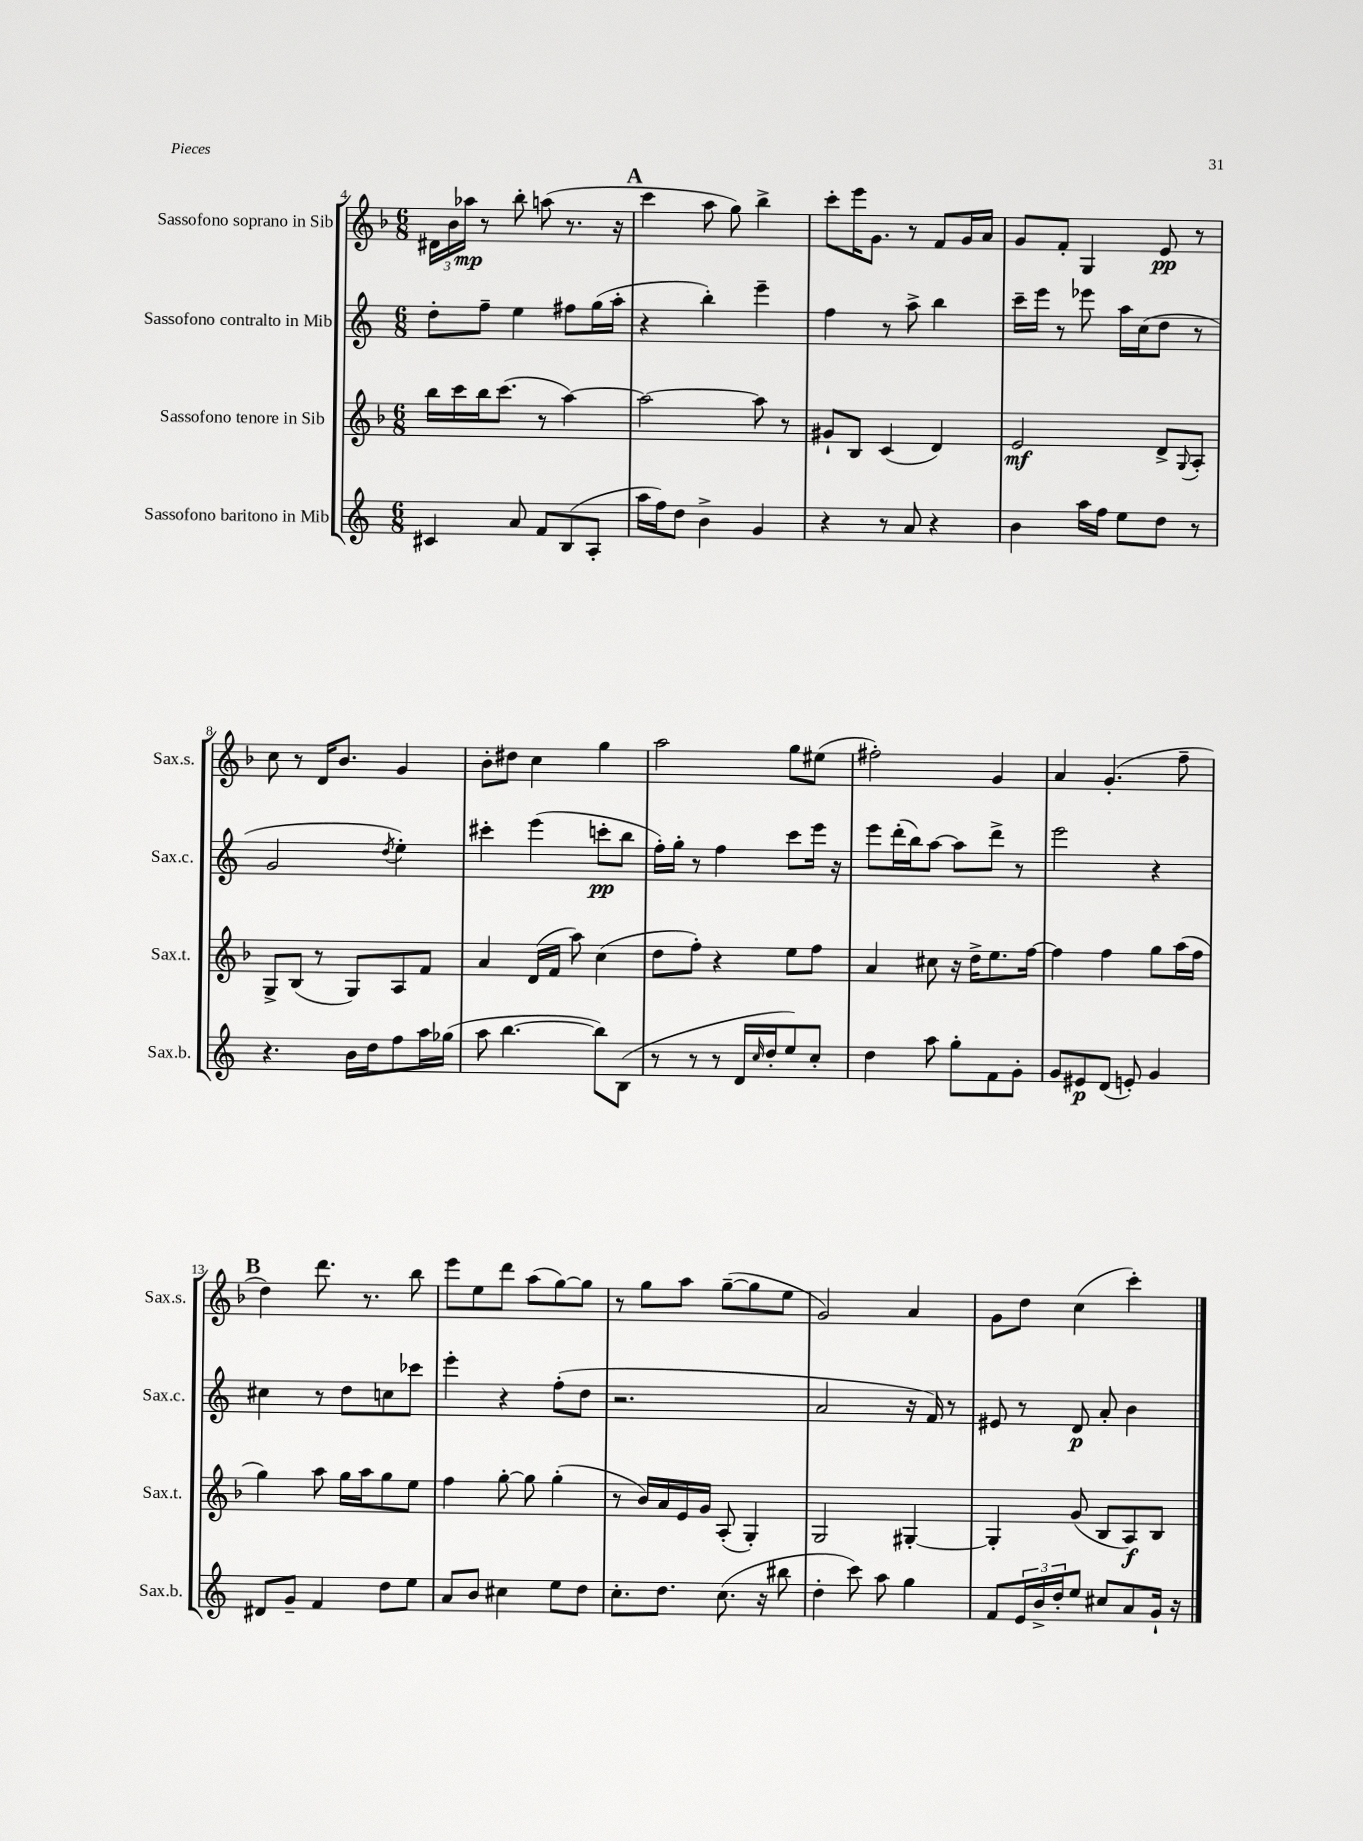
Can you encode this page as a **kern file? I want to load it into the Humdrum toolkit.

**kern	**kern	**kern	**kern
*staff4	*staff3	*staff2	*staff1
*clefG2	*clefG2	*clefG2	*clefG2
*k[]	*k[b-]	*k[]	*k[b-]
*M6/8	*M6/8	*M6/8	*M6/8
4c#	16bb-	8dd'	24d#
.	.	.	24b-
.	16ccc	.	.
.	.	.	24aa-
.	16bb-	8ff~	8r
.	(8.ccc	.	.
8a	.	4ee	8bb-'
8f	8r	.	(8aa
(8B	[4aa)	8ff#	8.r
8A'	.	(16gg	.
.	.	16aa'	16r
=	=	=	=
16aa	2aa_	4r	4ccc
16ff)	.	.	.
8dd	.	.	.
4b^	.	4bb')	8aa
.	.	.	8gg)
4g	8aa]	4eee~	4bb-^
.	8r	.	.
=	=	=	=
4r	8g#`	4ff	8ccc'
.	8B-	.	16eee
.	.	.	8.g
8r	(4c	8r	.
8a	.	8aa^	8r
4r	4d)	4bb	8f
.	.	.	16g
.	.	.	16a
=	=	=	=
4b	2e	16ccc~	8g
.	.	16eee	.
.	.	8r	8f'
16aa	.	8eee-	4G
16ff	.	.	.
8ee	.	16aa	.
.	.	(16cc	.
8dd	8d^	8dd	8e
.	8qqG	.	.
8r	8A'	8r	8r
=	=	=	=
4.r	8G^	2g	8cc
.	(8B-	.	8r
.	8r	.	16d
.	.	.	8.b-
16b	8G)	.	.
16dd	.	.	.
.	.	8qdd	.
8ff	8A	4ee')	4g
16aa	8f	.	.
(16gg-	.	.	.
=	=	=	=
8aa	4a	4ccc#'	8b-'
[4.bb	.	.	8dd#
.	(16d	(4eee	4cc
.	16f	.	.
.	8aa)	.	.
8bb])	(4cc	8ccc'	4gg
(8B	.	8bb	.
=	=	=	=
8r	8dd	16ff')	2aa
.	.	16gg'	.
8r	8ff')	8r	.
8r	4r	4ff	.
16d	.	.	.
16qqcc	.	.	.
16dd'	.	.	.
8ee)	8ee	8ccc	8gg
8cc'	8ff	16eee	(8ee#
.	.	16r	.
=	=	=	=
4dd	4a	8eee	2ff#')
.	.	(16ddd'	.
.	.	16bb)	.
8aa	8cc#	[8aa	.
8gg'	16r	8aa]	.
.	16dd^	.	.
8f	8.ee	8ddd^	4g
8g'	.	8r	.
.	[16ff	.	.
=	=	=	=
8g	4ff]	2eee	4a
8e#	.	.	.
(8d	4ff	.	(4.g'
8e')	.	.	.
4g	8gg	4r	.
.	(16aa	.	8ff~
.	16ff	.	.
=	=	=	=
8d#	4gg)	4cc#	4dd)
8g~	.	.	.
4f	8aa	8r	8.ddd
.	16gg	8dd	.
.	16aa	.	8.r
8dd	8gg	8cc	.
8ee	8ee	8ccc-	8bb-
=	=	=	=
8a	4ff	4eee'	8eee
8b	.	.	8ee
4cc#	[8gg'	4r	8ddd
.	8gg]	.	(8aa
8ee	(4gg'	(8ff'	[8gg)
8dd	.	8dd	8gg]
=	=	=	=
8.cc'	8r	2.r	8r
.	16b-)	.	8gg
8.dd	16a	.	.
.	16e	.	8aa
.	16g	.	.
(8.cc	(8A'	.	([8gg~
.	4G')	.	8gg]
16r	.	.	.
8bb#	.	.	8ee
=	=	=	=
4dd'	2G	2a	2g)
8ccc)	.	.	.
8aa	.	.	.
4gg	[4G#'	16r	4a
.	.	16f)	.
.	.	8r	.
=	=	=	=
8f	4G#']	8e#	8g
24e	.	8r	8dd
24b^	.	.	.
24dd'	.	.	.
8ee	(8g	8d	(4cc
8cc#	8B-	8a'	.
8a	8A)	4b	4ccc')
16g`	8B-	.	.
16r	.	.	.
==	==	==	==
*-	*-	*-	*-
